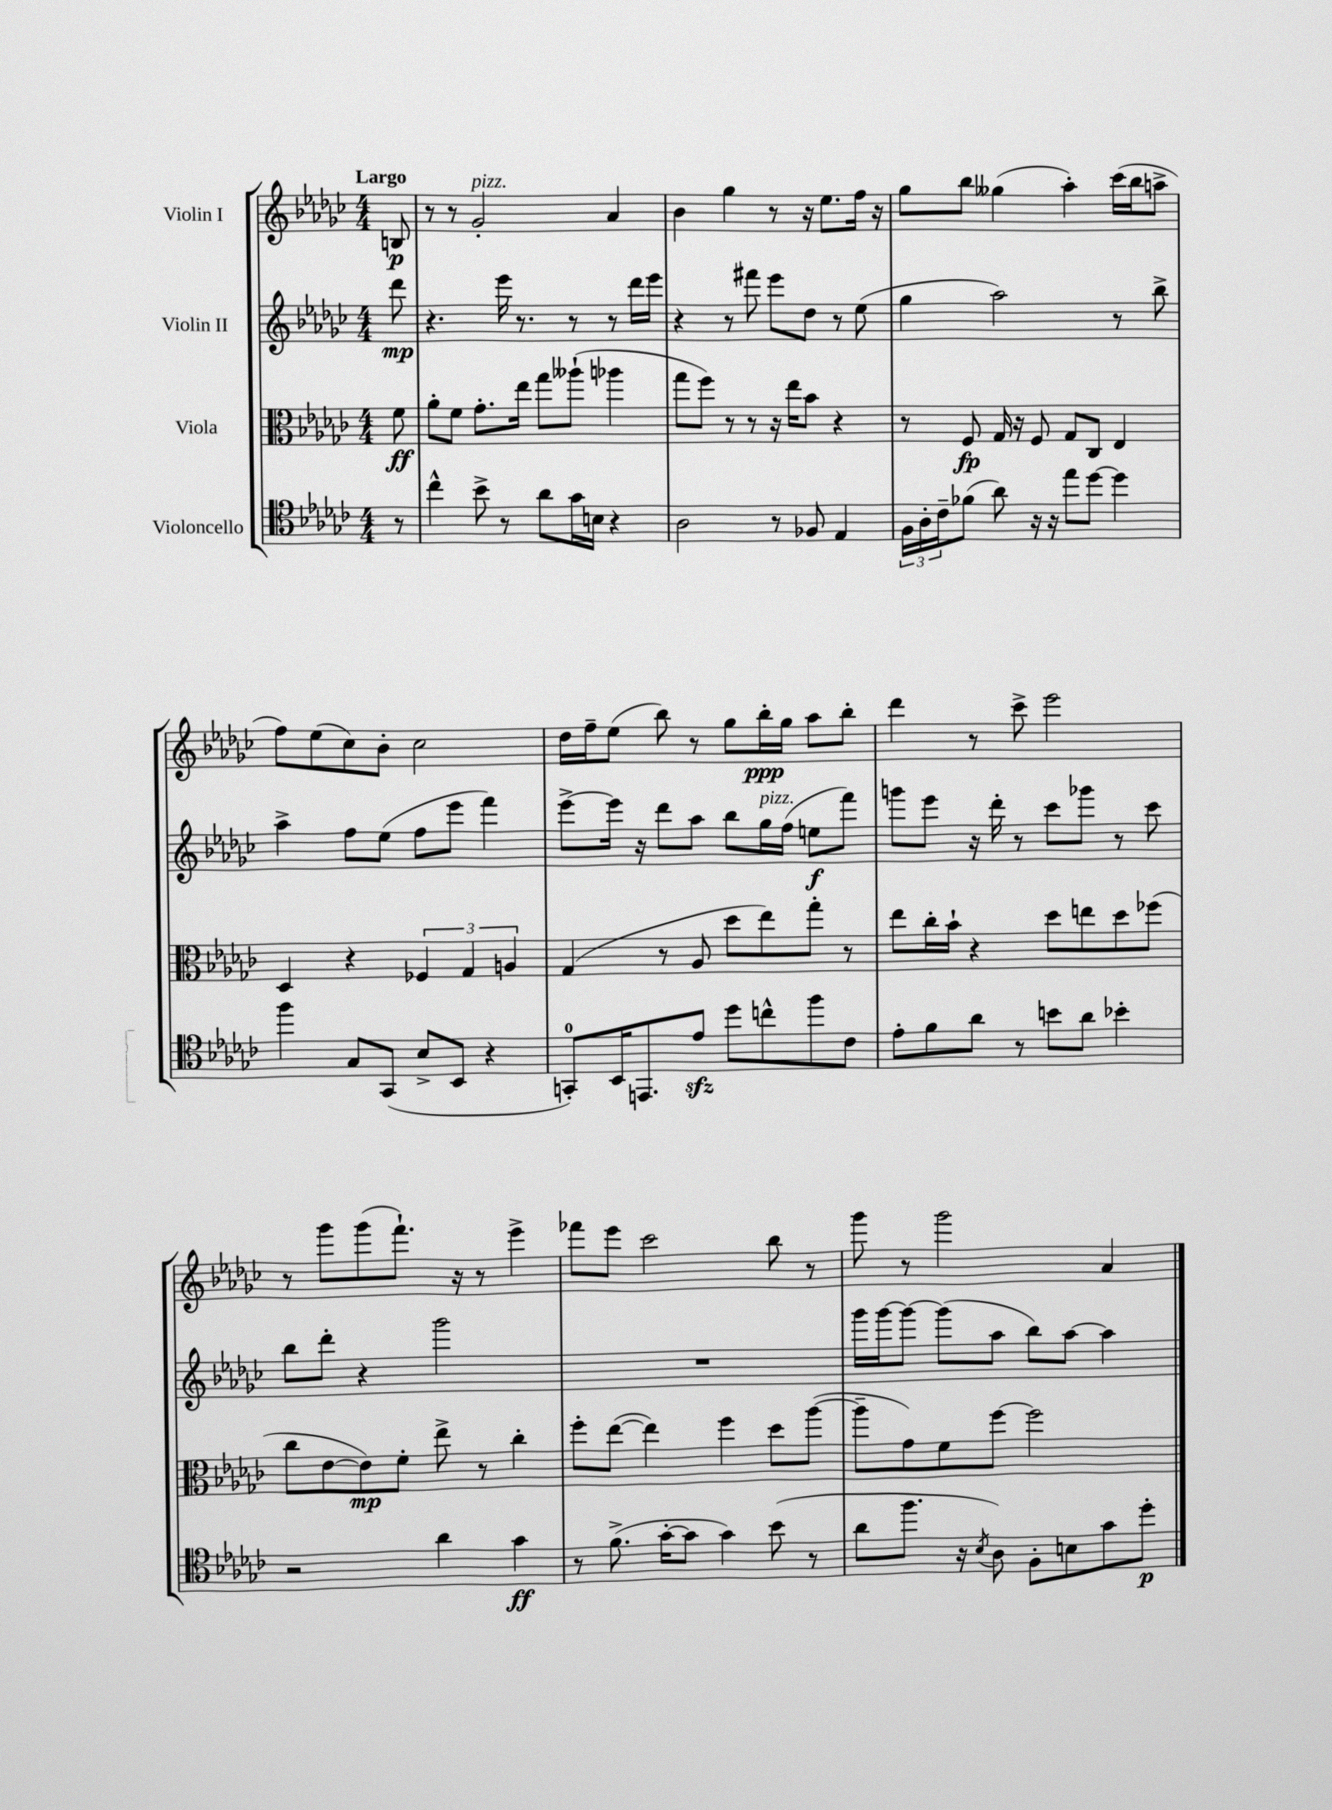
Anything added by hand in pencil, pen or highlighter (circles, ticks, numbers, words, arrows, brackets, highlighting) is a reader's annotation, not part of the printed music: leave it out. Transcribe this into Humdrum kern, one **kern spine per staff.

**kern	**dynam	**kern	**dynam	**kern	**dynam	**kern	**dynam
*part4	*part4	*part3	*part3	*part2	*part2	*part1	*part1
*staff4	*staff4	*staff3	*staff3	*staff2	*staff2	*staff1	*staff1
*I"Violoncello	*	*I"Viola	*	*I"Violin II	*	*I"Violin I	*
*clefC4	*	*clefC3	*	*clefG2	*	*clefG2	*
*k[b-e-a-d-g-c-]	*	*k[b-e-a-d-g-c-]	*	*k[b-e-a-d-g-c-]	*	*k[b-e-a-d-g-c-]	*
*M4/4	*	*M4/4	*	*M4/4	*	*M4/4	*
=	=	=	=	=	=	=	=
!	!	!	!	!	!	!LO:TX:a:B:t=Largo	!
8r	.	8f\	ff	8ddd-\	mp	8Bn/	p
=1	=1	=1	=1	=1	=1	=1	=1
4cc-^^\	.	8a-'\L	.	4.r	.	8r	.
.	.	8f\J	.	.	.	8r	.
!	!	!	!	!	!	!LO:TX:a:i:t=pizz.	!
8b-^\	.	8.g-'\L	.	.	.	2g-'/	.
8r	.	.	.	16eee-\	.	.	.
.	.	16ee-\Jk	.	8.r	.	.	.
8a-\L	.	8gg-\L	.	.	.	.	.
16g-\L	.	(8aa--X`\J	.	8r	.	.	.
16Bn\JJ	.	.	.	.	.	.	.
4r	.	4aa-X\	.	8r	.	4a-/	.
.	.	.	.	16ddd-\LL	.	.	.
.	.	.	.	16eee-\JJ	.	.	.
=2	=2	=2	=2	=2	=2	=2	=2
2A-\	.	8gg-\L	.	4r	.	4b-\	.
.	.	8ff\J)	.	.	.	.	.
.	.	8r	.	8r	.	4gg-\	.
.	.	8r	.	8fff#X\	.	.	.
8r	.	16r	.	8eee-\L	.	8r	.
.	.	16ee-\KL	.	.	.	.	.
8F-X/	.	8b-\J	.	8dd-\J	.	16r	.
.	.	.	.	.	.	8.ee-\L	.
4E-/	.	4r	.	8r	.	.	.
.	.	.	.	(8ee-\	.	16ff\Jk	.
.	.	.	.	.	.	16r	.
=3	=3	=3	=3	=3	=3	=3	=3
24F\LL	.	8r	.	4gg-\	.	8gg-\L	.
24A-'\	.	.	.	.	.	.	.
24c-~\J	.	.	.	.	.	.	.
(8f-X\J	.	8F/	fp	.	.	8bb-\J	.
8a-\)	.	16G-/	.	2aa-\)	.	(4gg--X\	.
.	.	16r	.	.	.	.	.
16r	.	8F/	.	.	.	.	.
16r	.	.	.	.	.	.	.
8ee-\L	.	8G-/L	.	.	.	4aa-'\)	.
[8dd-\J	.	8C-/J	.	.	.	.	.
4dd-\]	.	4E-/	.	8r	.	(16ccc-\LL	.
.	.	.	.	.	.	16bb-\J	.
.	.	.	.	8bb-^\	.	8aan^\J	.
!!LO:LB:g=z
=4	=4	=4	=4	=4	=4	=4	=4
4ff\	.	4D-/	.	4aa-^\	.	8ff\L)	.
.	.	.	.	.	.	(8ee-\	.
8G-/L	.	4r	.	8ff\L	.	8cc-\)	.
(8GG-/J	.	.	.	(8ee-\J	.	8b-'\J	.
8B-^/L	.	6F-X/	.	8ff\L	.	2cc-\	.
8BB-/J	.	.	.	8eee-\J	.	.	.
.	.	6G-/	.	.	.	.	.
4r	.	.	.	4fff\)	.	.	.
.	.	6An/	.	.	.	.	.
=5	=5	=5	=5	=5	=5	=5	=5
8GGn'/L)	.	(4G-/	.	[8eee-^\L	.	16dd-\LL	.
.	.	.	.	.	.	16ff~\J	.
16BB-/K	.	.	.	16eee-\Jk]	.	(8ee-\J	.
8.EEn/	.	.	.	16r	.	.	.
.	.	8r	.	8ddd-\L	.	8bb-\)	.
8e-zz/J	.	8A-/	.	8aa-\J	.	8r	.
8dd-\L	.	8dd-\L	.	8bb-\L	.	8gg-\L	.
!	!	!	!	!LO:TX:a:i:t=pizz.	!	!	!
8ccn^^\	.	8ee-\)	.	16gg-\L	.	16bb-'\L	ppp
.	.	.	.	(16ff\JJ	.	16gg-\JJ	.
8ff\	.	8gg-'\J	.	8een\L	f	8aa-\L	.
8c-\J	.	8r	.	8fff\J)	.	8bb-'\J	.
=6	=6	=6	=6	=6	=6	=6	=6
8e-'\L	.	8ee-\L	.	8gggn\L	.	4ddd-\	.
8f\	.	16cc-'\L	.	8eee-\J	.	.	.
.	.	16b-`\JJ	.	.	.	.	.
8a-\J	.	4r	.	16r	.	8r	.
.	.	.	.	16ddd-'\	.	.	.
8r	.	.	.	8r	.	8ccc-^\	.
8bn\L	.	8dd-\L	.	8ccc-\L	.	2eee-\	.
8a-\J	.	8een\	.	8ggg-X\J	.	.	.
4b-X'\	.	8dd-\	.	8r	.	.	.
.	.	(8ff-X\J	.	8ccc-\	.	.	.
!!LO:LB:g=z
=7	=7	=7	=7	=7	=7	=7	=7
2r	.	8cc-\L	.	8bb-\L	.	8r	.
.	.	[8e-\	.	8ddd-'\J	.	8ggg-\L	.
.	.	8e-\])	mp	4r	.	(8ggg-\	.
.	.	8f'\J	.	.	.	8.fff`\J)	.
4a-\	.	8ee-^\	.	2ggg-\	.	.	.
.	.	.	.	.	.	16r	.
.	.	8r	.	.	.	8r	.
4g-\	ff	4cc-'\	.	.	.	4eee-^\	.
=8	=8	=8	=8	=8	=8	=8	=8
8r	.	8ff'\L	.	1r	.	8fff-X\L	.
(8.f^\	.	([8ee-\J	.	.	.	8eee-\J	.
.	.	4ee-\])	.	.	.	2ccc-\	.
[16g-'\KL	.	.	.	.	.	.	.
8g-\J]	.	.	.	.	.	.	.
4g-\)	.	4ff\	.	.	.	.	.
(8b-\	.	8dd-\L	.	.	.	8bb-\	.
8r	.	([8aa-\J	.	.	.	8r	.
=9	=9	=9	=9	=9	=9	=9	=9
8a-\L	.	8aa-~\L]	.	16ggg-\LL	.	8ggg-\	.
.	.	.	.	[16ggg-\J	.	.	.
8.ff\J	.	8g-\)	.	8ggg-\J_	.	8r	.
.	.	8f\	.	(8ggg-\L]	.	2ggg-\	.
16r	.	.	.	.	.	.	.
8qB-/	.	.	.	.	.	.	.
8A-\)	.	[8ff\J	.	8aa-\J	.	.	.
8F'\L	.	2ff\]	.	8bb-\L)	.	.	.
8Bn\	.	.	.	[8aa-\J	.	.	.
8g-\	.	.	.	4aa-\]	.	4a-/	.
8dd-'\J	p	.	.	.	.	.	.
==	==	==	==	==	==	==	==
*-	*-	*-	*-	*-	*-	*-	*-
